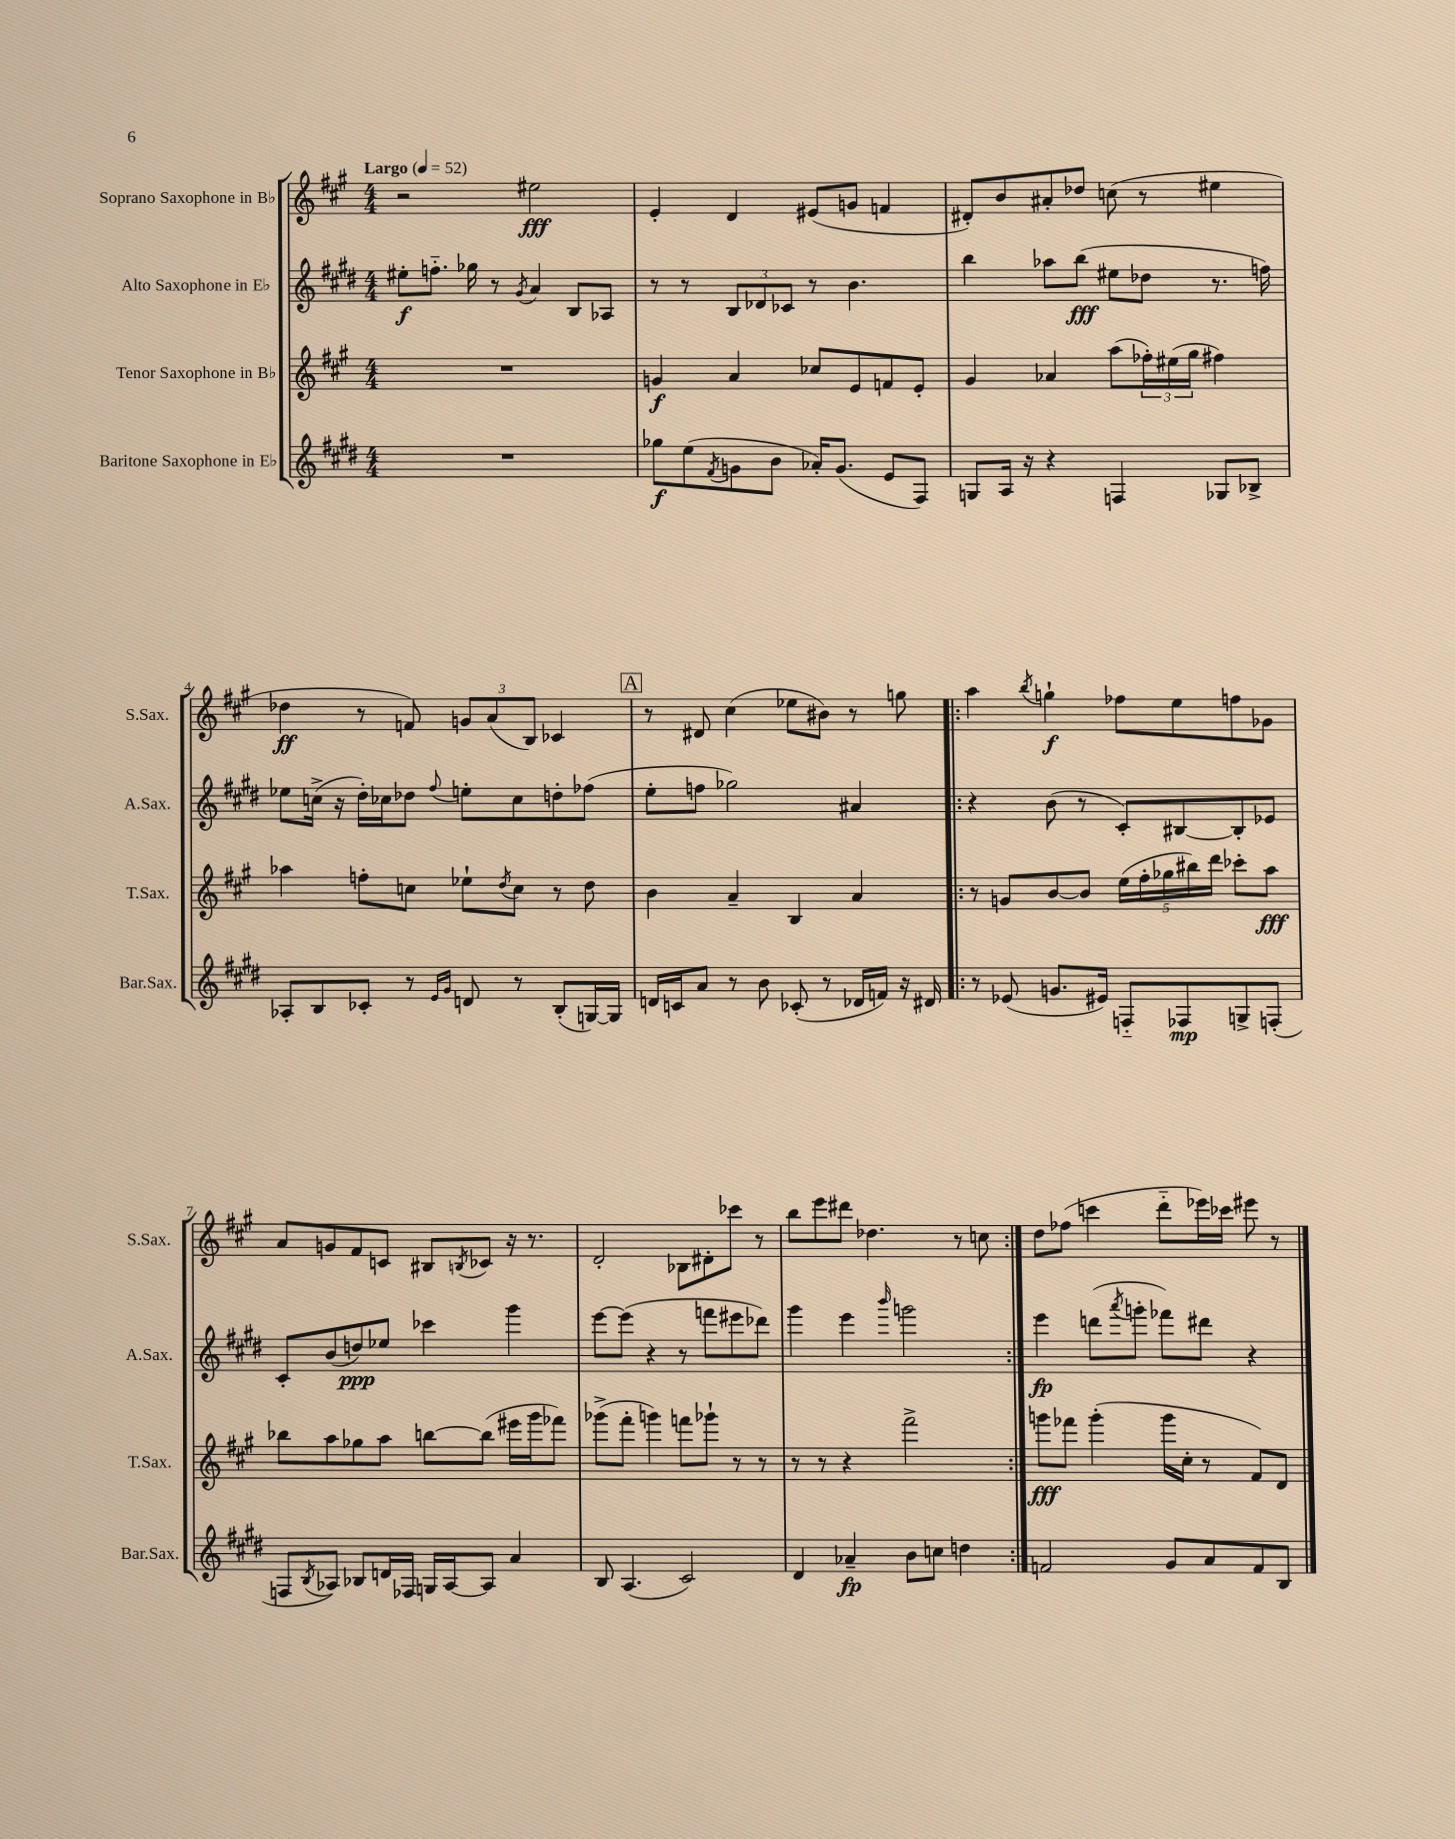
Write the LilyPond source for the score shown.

<<
\new StaffGroup <<
\new Staff = "s0" \with { instrumentName = "Soprano Saxophone in Bb" shortInstrumentName = "S.Sax." } {
    \clef treble \key a \major \numericTimeSignature \time 4/4 \tempo "Largo" 4 = 52
    r2 eis''2\fff |
    e'4-. d'4 eis'8( g'8 f'4 |
    dis'8-.) b'8 ais'8-. des''8 c''8( r8 eis''4 |
    des''4\ff r8 f'8) \tuplet 3/2 { g'8 a'8( b8) } ces'4 |
    \mark \markup { \box "A" } r8 dis'8 cis''4( ees''8 bis'8) r8 g''8 |
    \repeat volta 2 { a''4 \acciaccatura { b''8 } g''4-!\f fes''8 e''8 f''8 ges'8 |
    a'8 g'8 fis'8 c'8 bis8 \acciaccatura { b8 } ces'8 r16 r8. |
    d'2-. bes8 dis'8-. ces'''8 r8 |
    b''8 e'''8 dis'''8 des''4. r8 c''8 | }
    d''8 fes''8( c'''4 d'''8-_ ees'''16) ces'''16 eis'''8 r8 \bar "|." |
}
\new Staff = "s1" \with { instrumentName = "Alto Saxophone in Eb" shortInstrumentName = "A.Sax." } {
    \clef treble \key e \major \numericTimeSignature \time 4/4
    eis''8-.\f f''8.-_ ges''16 r8 \acciaccatura { gis'8 } a'4 b8 aes8 |
    r8 r8 \tuplet 3/2 { b8 des'8 ces'8 } r8 b'4. |
    b''4 aes''8 b''8\fff( eis''8 des''8 r8. f''16) |
    ees''8 c''16->( r16 dis''16-.) ces''16 des''8 \appoggiatura { fis''8 } e''8-. ces''8 d''8-. fes''8( |
    \mark \markup { \box "A" } e''8-. f''8 ges''2) ais'4 |
    \repeat volta 2 { r4 b'8( r8 cis'8-.) bis8~ bis8-. ees'8 |
    cis'8-. b'8( d''8\ppp) ees''8 ces'''4 gis'''4 |
    e'''8~ e'''8( r4 r8 f'''8 eis'''8 des'''8) |
    gis'''4 e'''4 \grace { b'''16 } g'''2 | }
    e'''4\fp d'''8( \acciaccatura { a'''8 } g'''8-. fes'''8) dis'''8 r4 \bar "|." |
}
\new Staff = "s2" \with { instrumentName = "Tenor Saxophone in Bb" shortInstrumentName = "T.Sax." } {
    \clef treble \key a \major \numericTimeSignature \time 4/4
    R1 |
    g'4\f a'4 ces''8 e'8 f'8 e'8-. |
    gis'4 aes'4 a''8( \tuplet 3/2 { fes''16-.) eis''16( gis''16 } fis''4) |
    aes''4 f''8-. c''8 ees''8-! \acciaccatura { d''8 } c''8 r8 d''8 |
    \mark \markup { \box "A" } b'4 a'4-- b4 a'4 |
    \repeat volta 2 { r8 g'8 b'8~ b'8 \tuplet 5/4 { e''16( fis''16-. ges''16 bis''16) d'''16 } ces'''8-. a''8\fff |
    bes''8 a''8 ges''8 a''8 b''8~ b''8( eis'''16 gis'''16 fes'''8) |
    ges'''8->( fis'''8-. g'''4) f'''8 ges'''8-! r8 r8 |
    r8 r8 r4 fis'''2-> | }
    g'''8\fff fes'''8 g'''4-.( g'''16 cis''16-. r8 fis'8) d'8 \bar "|." |
}
\new Staff = "s3" \with { instrumentName = "Baritone Saxophone in Eb" shortInstrumentName = "Bar.Sax." } {
    \clef treble \key e \major \numericTimeSignature \time 4/4
    R1 |
    ges''8\f e''8( \acciaccatura { fis'8 } g'8 b'8 aes'16-.) g'8.( e'8 fis8) |
    g8 a16 r16 r4 f4 ges8 bes8-> |
    aes8-. b8 ces'8-. r8 \grace { e'16 gis'16 } d'8 r8 b8-.( g16~) g16 |
    \mark \markup { \box "A" } d'16 c'16 a'8 r8 b'8 ces'8-.( r8 des'16 f'16) r16 dis'16 |
    \repeat volta 2 { r8 ees'8( g'8. eis'16) f8-_ fes8\mp g8-> f8-.( |
    f8 \acciaccatura { b8 } aes8) bes8 d'16 fes16 g16 aes16~ aes8 a'4 |
    b8 a4.( cis'2) |
    dis'4 aes'4--\fp b'8 c''8 d''4 | }
    f'2 gis'8 a'8 f'8 b8 \bar "|." |
}
>>
>>
